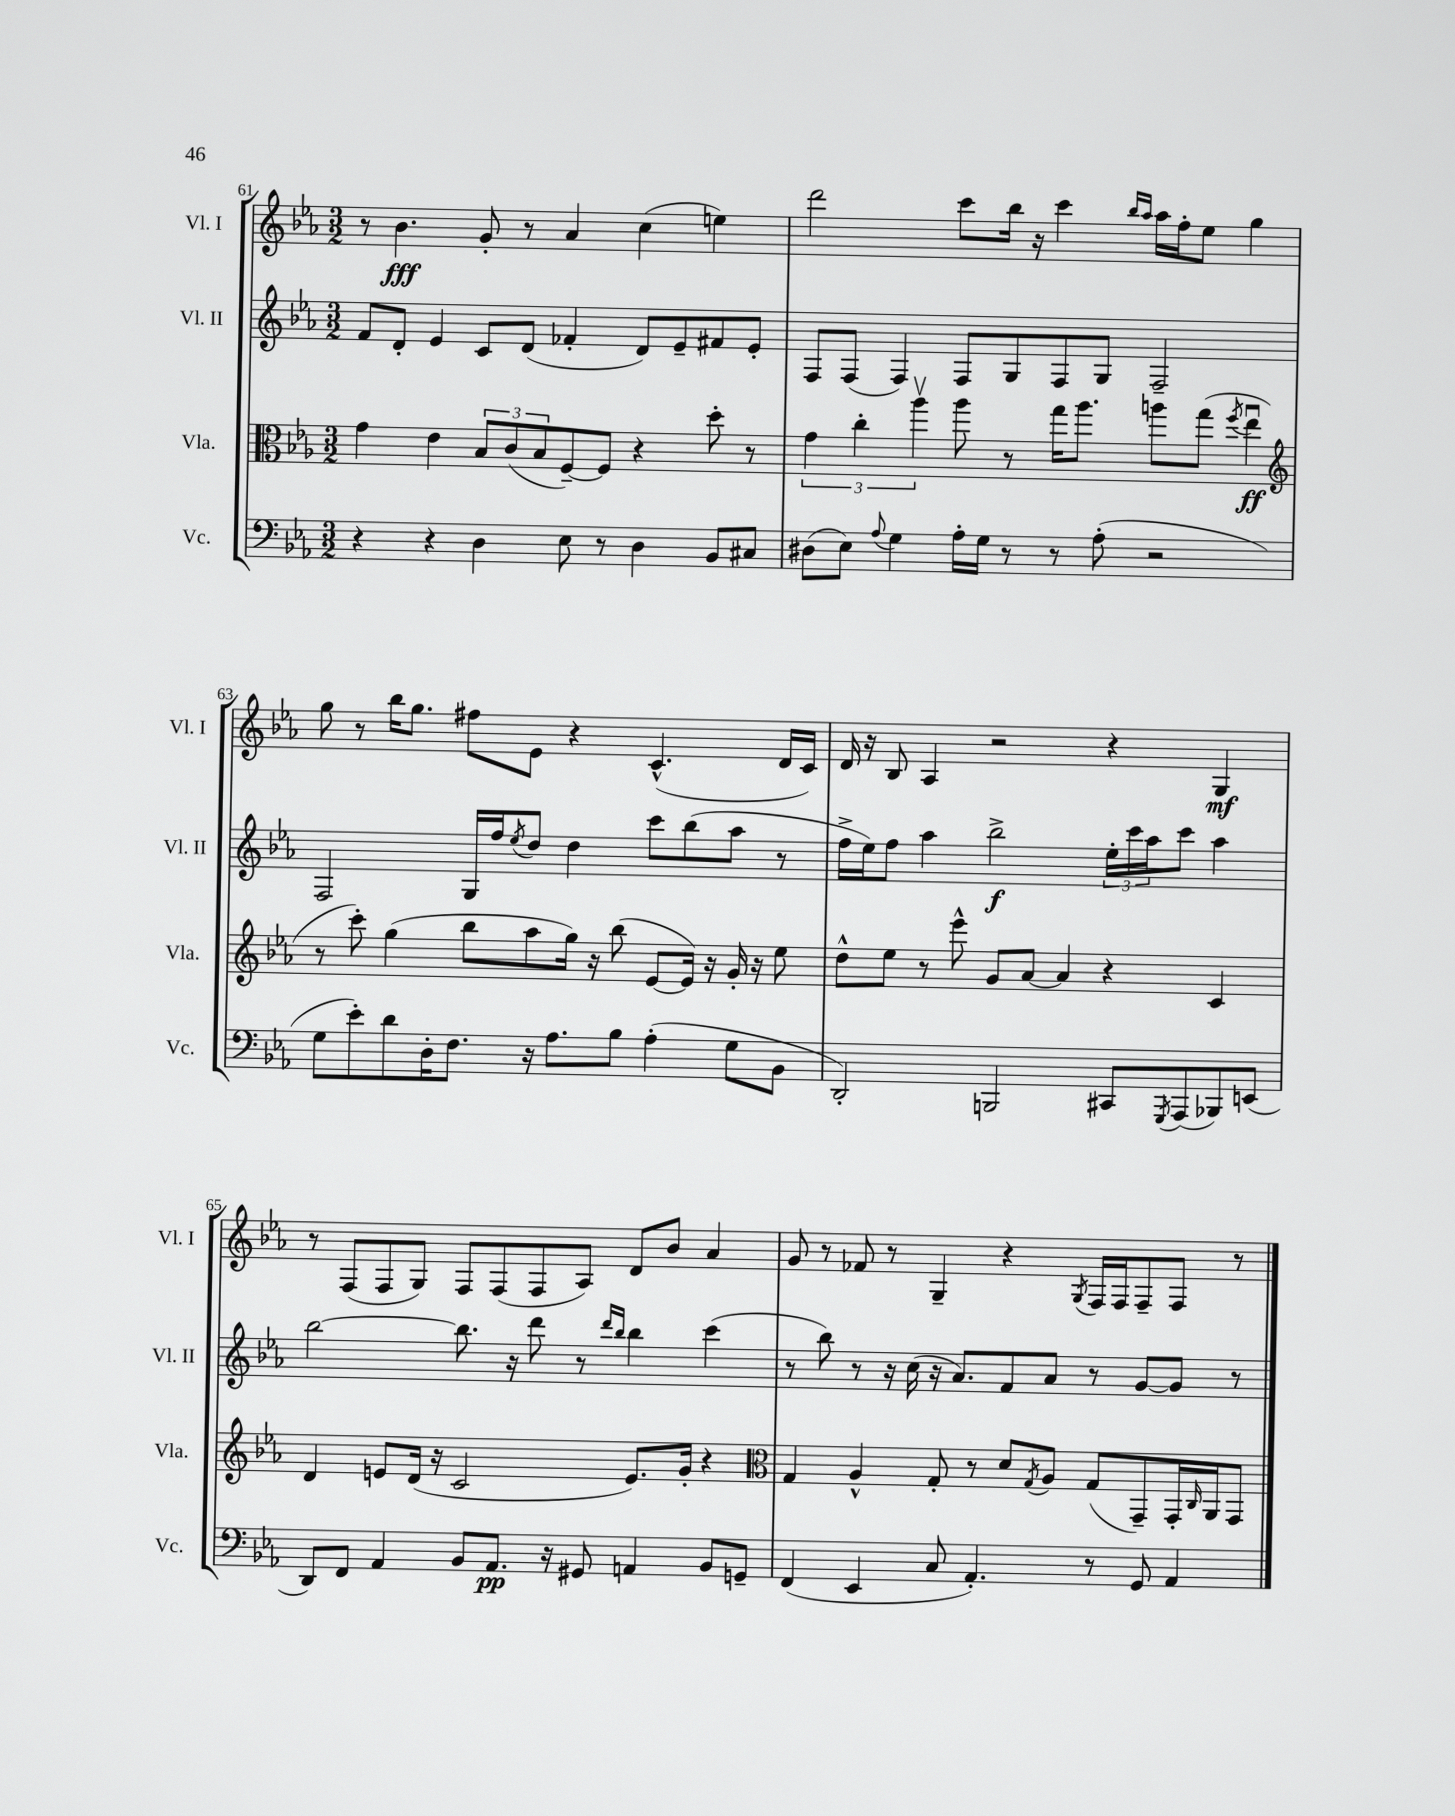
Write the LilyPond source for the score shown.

<<
\new StaffGroup <<
\new Staff = "s0" \with { instrumentName = "Vl. I" shortInstrumentName = "Vl. I" } {
    \clef treble \key ees \major \numericTimeSignature \time 3/2
    r8 bes'4.\fff g'8-. r8 aes'4 c''4( e''4) |
    d'''2 c'''8 bes''16 r16 c'''4 \grace { bes''16 aes''16 } aes''16 f''16-. ees''8 g''4 |
    g''8 r8 bes''16 g''8. fis''8 ees'8 r4 c'4.-^( d'16 c'16) |
    d'16 r16 bes8 aes4 r2 r4 g4\mf |
    r8 f8( f8 g8) f8 f8( f8 aes8) d'8 bes'8 aes'4 |
    g'8 r8 fes'8 r8 g4-- r4 \acciaccatura { g8 } f16 f16 f8-- f8 r8 \bar "|." |
}
\new Staff = "s1" \with { instrumentName = "Vl. II" shortInstrumentName = "Vl. II" } {
    \clef treble \key ees \major \numericTimeSignature \time 3/2
    f'8 d'8-. ees'4 c'8 d'8( fes'4-. d'8) ees'8-- fis'8 ees'8-. |
    f8 f8( f4) f8 g8 f8 g8 f2-- |
    f2 g16 f''16 \acciaccatura { ees''8 } d''8 d''4 c'''8 bes''8( aes''8 r8 |
    f''16-> ees''16) f''8 aes''4 bes''2->\f \tuplet 3/2 { ees''16-. c'''16 aes''16 } c'''8 aes''4 |
    bes''2~ bes''8. r16 d'''8 r8 \grace { d'''16 bes''16 } bes''4 c'''4( |
    r8 bes''8) r8 r16 c''16( r16 aes'8.) f'8 aes'8 r8 g'8~ g'8 r8 \bar "|." |
}
\new Staff = "s2" \with { instrumentName = "Vla." shortInstrumentName = "Vla." } {
    \clef alto \key ees \major \numericTimeSignature \time 3/2
    g'4 ees'4 \tuplet 3/2 { bes8 c'8( bes8 } f8~--) f8 r4 d''8-. r8 |
    \tuplet 3/2 { g'4 c''4-. aes''4\upbow } aes''8 r8 g''16 aes''8. a''8 g''8( \acciaccatura { f''8 } ees''4\downbow\ff |
    \clef treble r8 c'''8-.) g''4( bes''8 aes''8 g''16) r16 bes''8( ees'8~ ees'16) r16 g'16-. r16 ees''8 |
    d''8-^ ees''8 r8 ees'''8-^ g'8 aes'8~ aes'4 r4 c'4 |
    d'4 e'8 d'16( r16 c'2 e'8.) g'16-. r4 |
    \clef alto g4 aes4-^ g8-. r8 d'8 \acciaccatura { g8 } aes8 g8( g,8--) g,16-. \grace { c16 } aes,16 g,8 \bar "|." |
}
\new Staff = "s3" \with { instrumentName = "Vc." shortInstrumentName = "Vc." } {
    \clef bass \key ees \major \numericTimeSignature \time 3/2
    r4 r4 d4 ees8 r8 d4 bes,8 cis8 |
    dis8( ees8) \appoggiatura { aes8 } g4 aes16-. g16 r8 r8 aes8-.( r2 |
    g8 ees'8-.) d'8 d16-. f8. r16 aes8. bes8 aes4-.( g8 bes,8 |
    d,2-.) b,,2 cis,8 \acciaccatura { g,,8 } aes,,8( bes,,8) e,8( |
    d,8) f,8 aes,4 bes,8 aes,8.\pp r16 gis,8 a,4 bes,8 g,8-- |
    f,4( ees,4 c8 aes,4.-.) r8 g,8 aes,4 \bar "|." |
}
>>
>>
\layout { \context { \Score currentBarNumber = #61 } }
